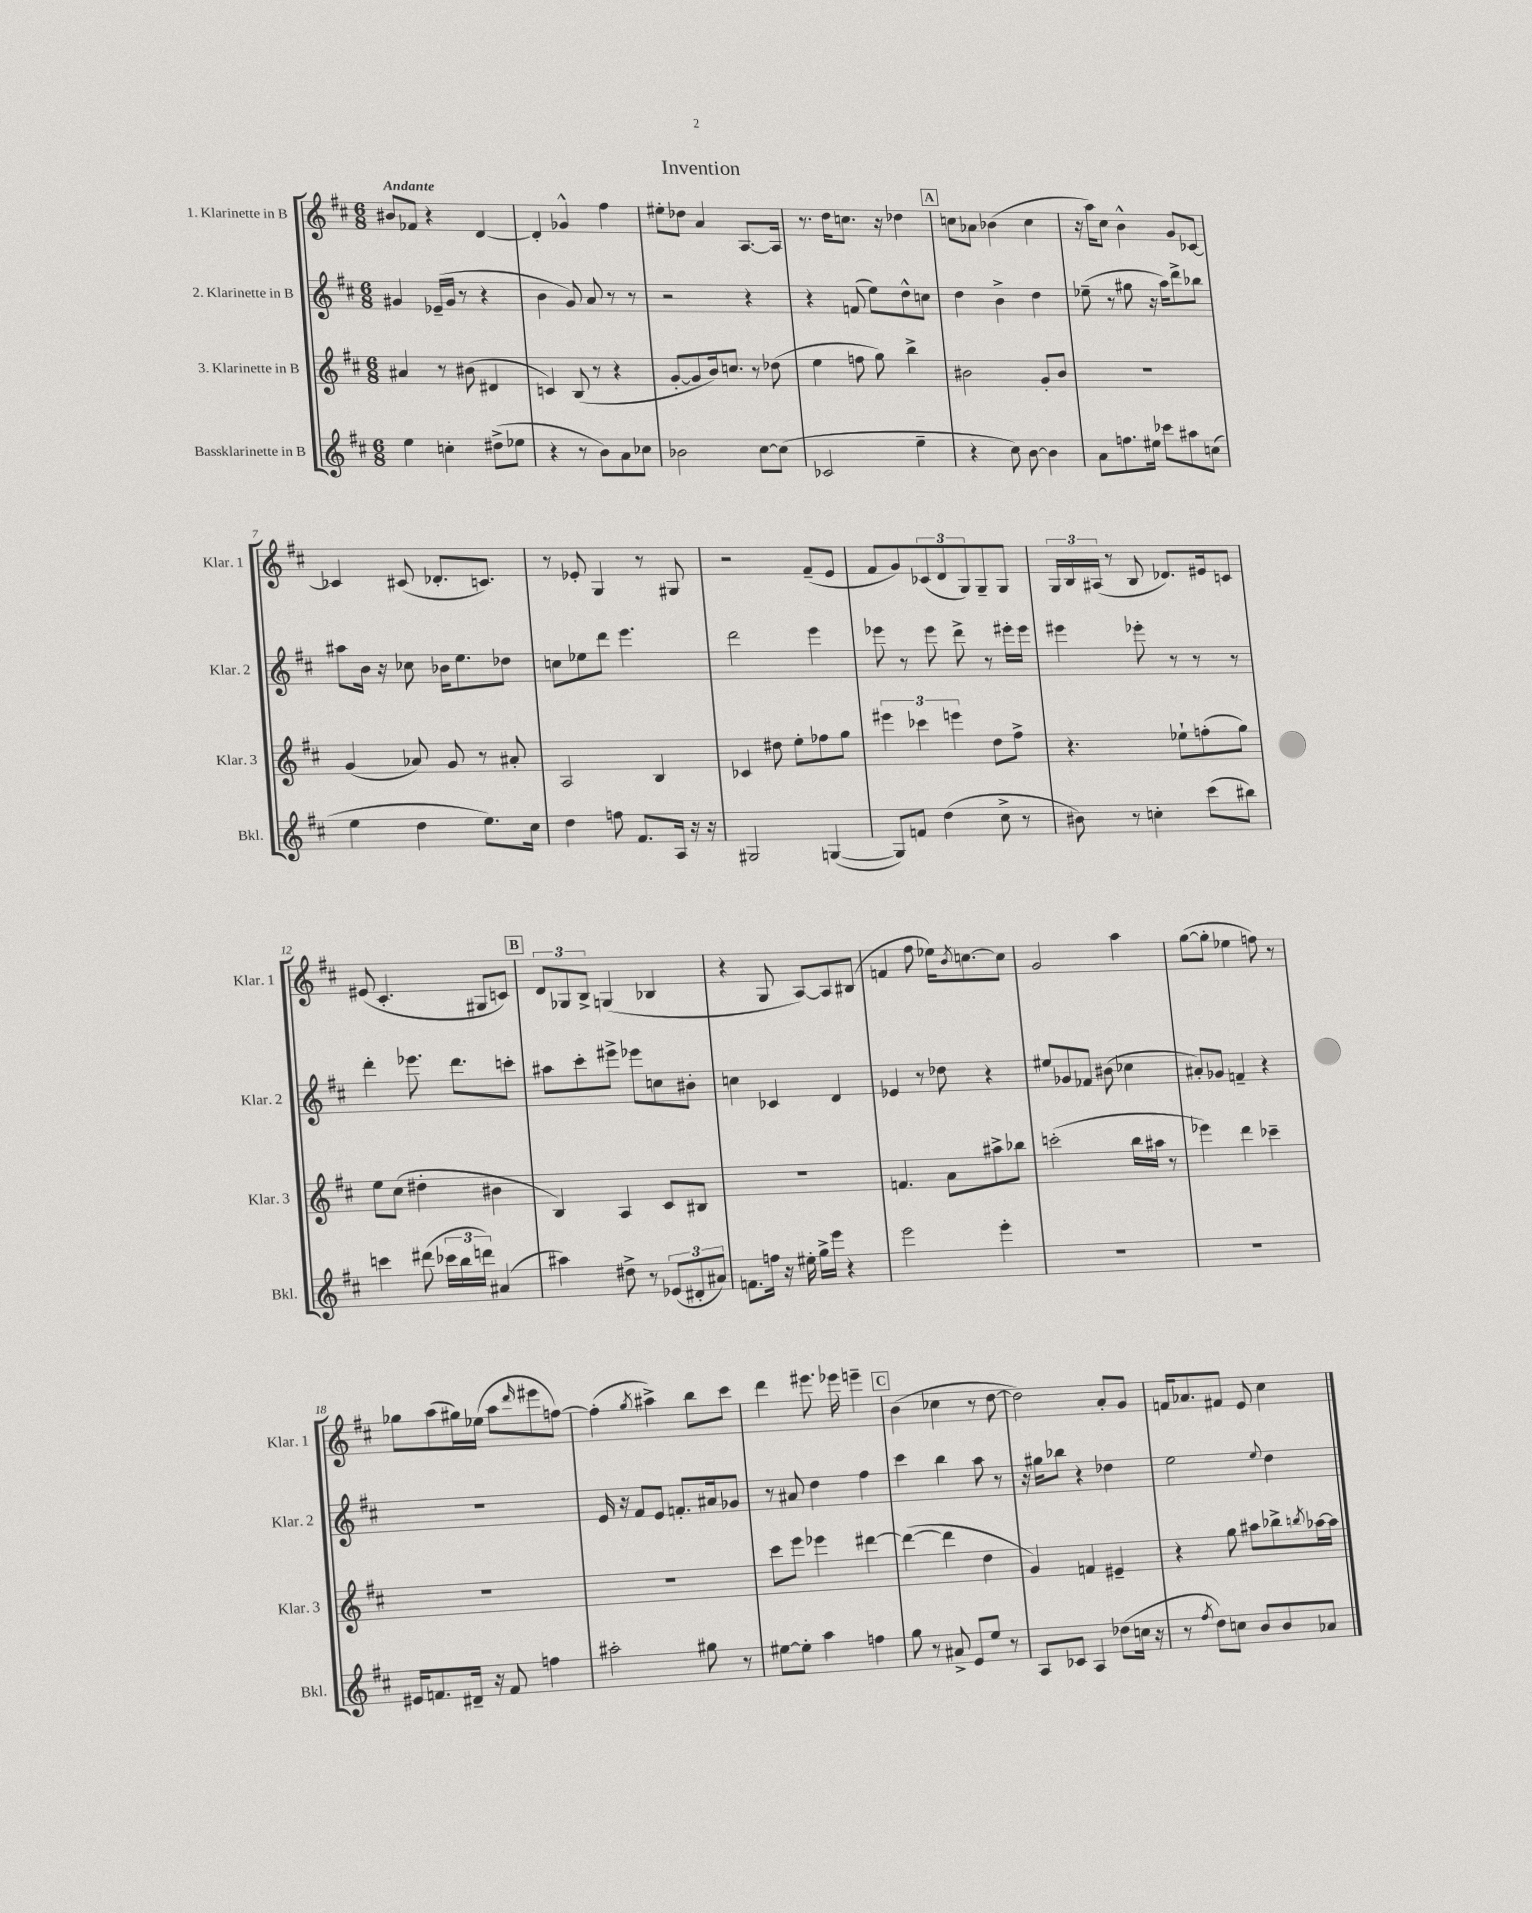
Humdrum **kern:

**kern	**kern	**kern	**kern
*part4	*part3	*part2	*part1
*staff4	*staff3	*staff2	*staff1
*I"Bassklarinette in B	*I"3. Klarinette in B	*I"2. Klarinette in B	*I"1. Klarinette in B
*I'Bkl.	*I'Klar. 3	*I'Klar. 2	*I'Klar. 1
*clefG2	*clefG2	*clefG2	*clefG2
*k[f#c#]	*k[f#c#]	*k[f#c#]	*k[f#c#]
*M6/8	*M6/8	*M6/8	*M6/8
=1	=1	=1	=1
!	!	!	!LO:TX:a:B:t=Andante
4ee\	4a#X/	4g#X/	8b#X/L
.	.	.	8f-X/J
4ccn'\	8r	(16e-X~/LL	4r
.	.	16g#/JJ	.
.	(8b#X\	8r	.
(8dd#X^\L	4d#X/	4r	[4d/
8ee-X\J	.	.	.
=2	=2	=2	=2
4r	4cn/)	4b\	4d'/]
8r	(8B/	8g/)	4g-X^^/
8b\L)	8r	8a/	.
8a\	4r	8r	4ff#\
8cc-X\J	.	8r	.
=3	=3	=3	=3
2b-X\	[8g'/L	2r	8ee#X'\L
.	8g/]	.	8dd-X\J
.	16b/k)	.	4a/
.	8.ccn/J	.	.
[8cc#\L	8r	4r	[8.A/L
(8cc#\J]	(8dd-X\	.	.
.	.	.	16A/Jk]
=4	=4	=4	=4
2c-X/	4ee\	4r	8.r
.	.	.	16dd\KL
.	8ffn\	(8fn/	8.ccn\J
.	8gg\)	8ee\L)	.
.	.	.	16r
4ee~\	4bb^\	8dd^^\	4dd-X\
.	.	8ccn\J	.
!!LO:REH:place=s1:t=A
=5	=5	=5	=5
4r	2b#X\	4dd\	8ccn\L
.	.	.	8a-X\J
8cc#\)	.	4b^\	(4b-X\
[8b\	.	.	.
4b\]	8g'/L	4dd\	4cc\
.	8b#/J	.	.
=6	=6	=6	=6
8a\L	2.r	(8ee-X~\	16r
.	.	.	16aa\KL)
8.ffn\	.	8r	8cc#\J
.	.	8gg#X\	4b^^\
16ee#X\Jk	.	.	.
8ccc-X\L	.	16r	.
.	.	16aa\KL)	.
8aa#X\	.	8ddd^\	8g/L
(8ccn\J	.	8bb-X\J	[8c-X/J
!!LO:LB:g=z
=7	=7	=7	=7
4ee\	(4g/	8aa#X\L	4c-X/]
.	.	16b\Jk	.
.	.	16r	.
4dd\	8a-X/)	8cc-X\	(8c#X/
.	8g/	16b-X\KL	8.d-X'/L
.	.	8.ee\	.
8.ee\L)	8r	.	.
.	.	.	8.cn/J)
.	8a#X'/	8dd-X\J	.
16cc#\Jk	.	.	.
=8	=8	=8	=8
4dd\	2A/	8ccn\L	8r
.	.	8ee-X\	8e-X'/
8ffn\	.	8ddd\J	4G/
8.f#/L	.	4.eee\	.
.	4B/	.	8r
16A/Jk	.	.	.
16r	.	.	8G#X/
16r	.	.	.
=9	=9	=9	=9
2G#X/	4c-X/	2ddd\	2r
.	8dd#X\	.	.
.	8ee'\L	.	.
([4Gn/	8ff-X\	4eee\	(8f#~/L
.	8gg\J	.	8e/J
=10	=10	=10	=10
8G/L])	6eee#X\	8eee-X\	8f#/L
8fn/J	.	8r	8g/)
.	6ccc-X\	.	.
(4dd\	.	8eee-\	(12c-X/
.	6eeen\	.	12d/
.	.	8ddd^\	.
.	.	.	12G/)
8cc#^\	8dd\L	8r	8G~/
8r	8ff#^\J	16eee#X'\LL	8G/J
.	.	16eee#\JJ	.
=11	=11	=11	=11
8b#X\)	4.r	4eee#X\	24G/LL
.	.	.	24B/
.	.	.	(24A#X/JJ
8r	.	.	8r
4ccn'\	.	8eee-X'\	8B/
.	8ee-X`\L	8r	8.d-X/L)
(8ccc#\L	(8ffn'\	8r	.
.	.	.	16e#X/k
8bb#X\J)	8gg\J)	8r	8cn/J
!!LO:LB:g=z
=12	=12	=12	=12
4cccn\	8ee\L	4ddd'\	(8e#X/
.	(8cc#\J	.	4.c#'/
(8ddd#X\	4dd#X'\	8.eee-X\	.
24ccc-X\LL	.	.	.
24bb\	.	.	.
.	.	8.ddd\L	.
24dddn\JJ)	.	.	.
(4a#X/	4b#X\	.	8G#X/L
.	.	8cccn'\J	8cn/J)
!!LO:REH:place=s1:t=B
=13	=13	=13	=13
4aa#X\)	4B/)	8aa#X\L	12d/L
.	.	.	12G-X/
.	.	8ccc#'\	.
.	.	.	12B^/J
8dd#X^\	4A/	8eee#X^\J	(4Gn/
8r	.	8eee-X\L	.
(12e-X/L	8c#/L	8ccn\	4B-X/
12d#X'/	.	.	.
.	8B#X/J	8b#X'\J	.
12a#X/J)	.	.	.
=14	=14	=14	=14
8.fn\L	2.r	4ccn\	4r
16ffn\Jk	.	.	.
16r	.	4c-X/	8G/
16ee#X'\	.	.	.
16gg^\LL	.	.	[8A/L)
16eee\JJ	.	.	.
4r	.	4d/	8A/]
.	.	.	(8B#X/J
=15	=15	=15	=15
2eee\	4.fn/	4e-X/	4fn/
.	.	8r	8ff#\
.	8a\L	8dd-X\	16ee-X\KL)
.	.	.	8qb/
.	.	.	[8.ccn\
4eee'\	8aa#X^\	4r	.
.	8bb-X\J	.	8cc\J]
=16	=16	=16	=16
2.r	(2cccn'\	8ee#X/L	2g/
.	.	8g-X/	.
.	.	8f-X/J	.
.	.	(8b#X\	.
.	16bb\LL	4cc-X\	4aa\
.	16aa#X\JJ	.	.
.	8r	.	.
=17	=17	=17	=17
2.r	4eee-X\)	8a#X'/L)	([8gg\L
.	.	8g-X/J	8gg'\J]
.	4ddd\	4fn~/	4ee-X\
.	4ccc-X~\	4r	8ffn\)
.	.	.	8r
!!LO:LB:g=z
=18	=18	=18	=18
16e#X/KL	2.r	2.r	8gg-X\L
8.fn/	.	.	.
.	.	.	(8aa\
16d#X~/Jk	.	.	16gg#X\L)
16r	.	.	(16ee-X\JJ
8f/	.	.	8aa\L
.	.	.	16qqddd/
4ffn\	.	.	8eee#X\
.	.	.	[8ffn\J)
=19	=19	=19	=19
2aa#X'\	2.r	16e/	(4ff'\]
.	.	16r	.
.	.	8f#/L	.
.	.	.	8qgg/
.	.	8e/J	4aa#X^\)
.	.	8.fn'/L	.
8gg#X\	.	.	8bb\L
.	.	16a#X/k	.
8r	.	8g-X/J	8ccc#\J
=20	=20	=20	=20
[8ee#X\L	8ccc#\L	8r	4ddd\
8ee#'\J]	8eee\J	8a#X/	.
4aa\	4eee-X\	4dd\	8.eee#X\
.	.	.	16eee-X\
4ffn\	[4ddd#X\	4ff#\	4eeen~\
!!LO:REH:place=s1:t=C
=21	=21	=21	=21
8gg\	(4ddd#\_	4ccc#\	(4b\
8r	.	.	.
8a#X^/	4ddd#\]	4bb\	4cc-X\
8e/L	.	.	.
8ee/J	4dd\	8aa\	8r
8r	.	8r	[8dd\
=22	=22	=22	=22
8A/L	4g/)	16r	2dd\])
.	.	16gg#X\KL	.
8c-X/J	.	8bb-X\J	.
4A/	4fn/	4r	.
(8dd-X\L	4e#X~/	4dd-X\	8a'/L
16ccn\Jk	.	.	8g/J
16r	.	.	.
=23	=23	=23	=23
8r	4r	2ee\	16fn/KL
.	.	.	8.a-X/
8qff#/	.	.	.
8dd\L)	.	.	.
8ccn\J	8gg\	.	8f#X/J
8b/L	8aa#X\L	.	8e/
.	.	8qqee/	.
8b/	8bb-X^\	4dd\	4cc#\
.	8qbbn/	.	.
8a-X/J	[16aa-X\L	.	.
.	16aa-\JJ]	.	.
==	==	==	==
*-	*-	*-	*-
